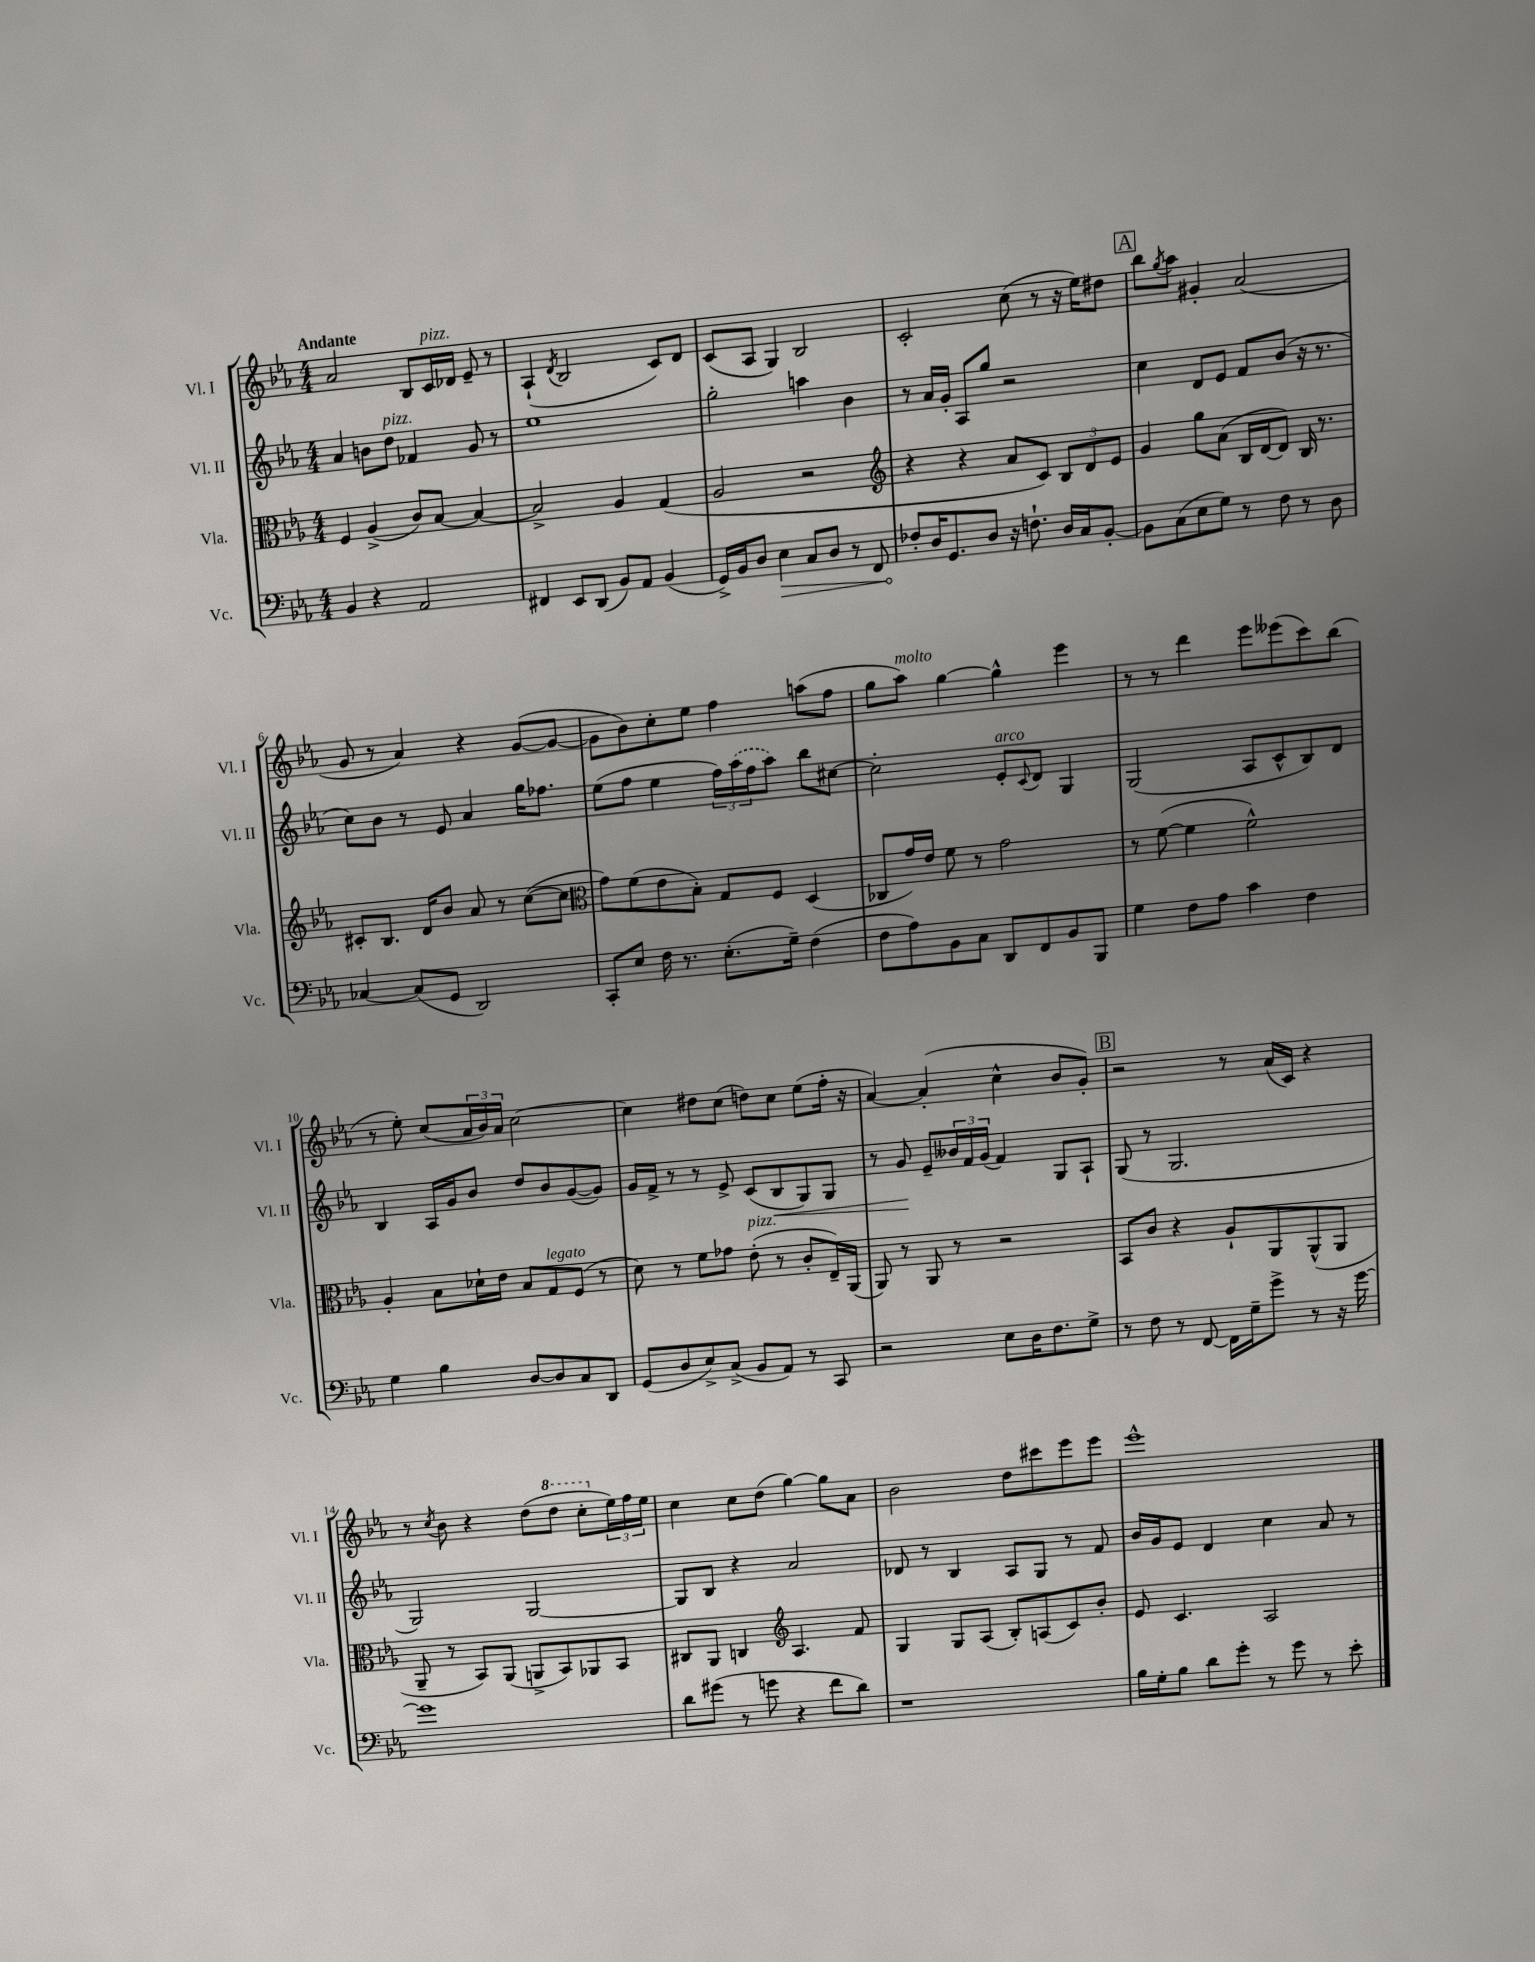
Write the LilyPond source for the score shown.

<<
\new StaffGroup <<
\new Staff = "s0" \with { instrumentName = "Vl. I" shortInstrumentName = "Vl. I" } {
    \clef treble \key ees \major \numericTimeSignature \time 4/4 \tempo "Andante"
    aes'2 bes8 c'16^\markup { \italic "pizz." } des'16 ees'8-- r8 |
    aes4-!( \acciaccatura { d'8 } bes2 c'8) d'8 |
    c'8( aes8 g4) bes2 |
    c'2-. c''8( r8 r16 ees''16) dis''8 |
    \mark \markup { \box "A" } bes''8 \acciaccatura { g''8 } aes''8 gis'4-. aes'2( |
    g'8 r8 aes'4) r4 g'8~( g'8~ |
    g'8 bes'8) c''8-. ees''8 f''4 a''8( f''8 |
    g''8 aes''8^\markup { \italic "molto" }) g''4~ g''4-^ ees'''4 |
    r8 r8 d'''4 ees'''8 eeses'''8( c'''8) bes''8( |
    r8 ees''8-.) c''8( \tuplet 3/2 { aes'16 bes'16) aes'16 } c''2~ |
    c''4 dis''8 c''8( d''8) c''8 ees''8( f''16-. r16 |
    aes'4~) aes'4-.( c''4-^ bes'8 g'8-.) |
    \mark \markup { \box "B" } r2 r8 aes'16( c'16) r4 |
    r8 \acciaccatura { c''8 } bes'8 r4 d''8( \ottava #1 d'''8 c'''8-. \ottava #0 \tuplet 3/2 { ees''16) f''16 ees''16 } |
    c''4 c''8 d''8( g''4~) g''8 aes'8 |
    bes'2 d''8 cis'''8 ees'''8 ees'''8 |
    ees'''1-^ \bar "|." |
}
\new Staff = "s1" \with { instrumentName = "Vl. II" shortInstrumentName = "Vl. II" } {
    \clef treble \key ees \major \numericTimeSignature \time 4/4
    aes'4 b'8 d''8^\markup { \italic "pizz." } fes'4 g'8 r8 |
    ees''1 |
    g''2-. a''4 bes'4 |
    r8 aes'16 g'16-. aes8 g''8 r2 |
    \mark \markup { \box "A" } c''4 d'8 ees'8 f'8 bes'8( r16 r8. |
    c''8) bes'8 r8 ees'8 aes'4 g''16 fes''8. |
    ees''8( f''8 ees''4 \tuplet 3/2 { f''16) \once \slurDashed aes''16( f''16 } aes''8) bes''8 cis''8~ |
    cis''2-. ees'8-.^\markup { \italic "arco" } \appoggiatura { c'8 } d'8 g4 |
    g2( aes8 c'8-^ bes8) d'8 |
    bes4 aes16 g'16 bes'8 d''8 bes'8 g'8~( g'8) |
    g'16 f'16-> r8 r8 ees'8-> c'8( bes8\< g8) g8 |
    r8 g'8\! ees'8-- \tuplet 3/2 { beses'16 f'16 g'16( } f'4) g8 aes8-! |
    \mark \markup { \box "B" } g8( r8 g2. |
    g2) g2~ |
    g8 bes8 r4 aes'2 |
    des'8 r8 bes4 aes8 g8 r8 f'8 |
    bes'16 g'16 ees'8 d'4 c''4 aes'8 r8 \bar "|." |
}
\new Staff = "s2" \with { instrumentName = "Vla." shortInstrumentName = "Vla." } {
    \clef alto \key ees \major \numericTimeSignature \time 4/4
    f4 aes4->( c'8) bes8~ bes4~ |
    bes2-> aes4 g4( |
    aes2 r2 |
    \clef treble r4 r4 aes'8 c'8) \tuplet 3/2 { bes8 d'8 ees'8 } |
    \mark \markup { \box "A" } g'4 g''8 aes'8( bes16 d'16~ d'8) bes16 r8. |
    cis'8-. bes8. d'16 bes'8 aes'8 r8 c''8~( c''8 |
    \clef alto g'8) f'8( ees'8 bes8-.) g8 f8 d4( |
    ces8 g'16) ees'16 f'8 r8 g'2 |
    r8 f'8~( f'4 f'2-^) |
    aes4-. bes8 des'16-! ees'16 bes8 g8^\markup { \italic "legato" } f8( r8 |
    d'8) r8 f'8 ges'8 ees'8-.^\markup { \italic "pizz." }( r8 c'8-. ees16--) aes,16( |
    aes,8) r8 aes,8 r8 r2 |
    \mark \markup { \box "B" } bes,8 c'8 r4 aes8-! aes,8 aes,8-^( aes,8 |
    aes,8-- r8 bes,8) aes,8( a,8-> bes,8) aes,8 bes,8 |
    cis8 aes,8 c4 \clef treble aes4. f'8 |
    g4 g8 aes8( bes8-.) a8( c'8) bes'8-. |
    ees'8 c'4. aes2 \bar "|." |
}
\new Staff = "s3" \with { instrumentName = "Vc." shortInstrumentName = "Vc." } {
    \clef bass \key ees \major \numericTimeSignature \time 4/4
    bes,4 r4 aes,2 |
    fis,4 ees,8 d,8( bes,8) aes,8 bes,4( |
    g,16->) bes,16 d8 \once \override Hairpin.circled-tip = ##t ees4\> c8 d8 r8 f,8 |
    fes8-.\! d16 g,8. d8 r16 f8.-! d16 c16 bes,8~-. |
    \mark \markup { \box "A" } bes,8 c8( ees8 g8) r8 f8 r8 d8 |
    ces4~ ces8( g,8 d,2) |
    c,8-. ees8 f16 r8. ees8.-.( g16--) f4( |
    f8 aes8) bes,8 c8 d,8 f,8 bes,8 bes,,8 |
    g4 f8 aes8 c'4 f4 |
    g4 bes4 d8~ d8 c8 d,8 |
    g,8( d8 ees8->) c8->( bes,8 aes,8) r8 c,8 |
    r2 ees8 d16 f8. g8-> |
    \mark \markup { \box "B" } r8 f8 r8 f,8~ f,16 g16-- g'8-> r8 r16 g'16~ |
    g'1 |
    d'8 gis'8( r8 g'8 r4 f'8 d'8) |
    r1 |
    bes16 g16-. bes8 d'8 g'8-. r8 g'8 r8 ees'8-. \bar "|." |
}
>>
>>
